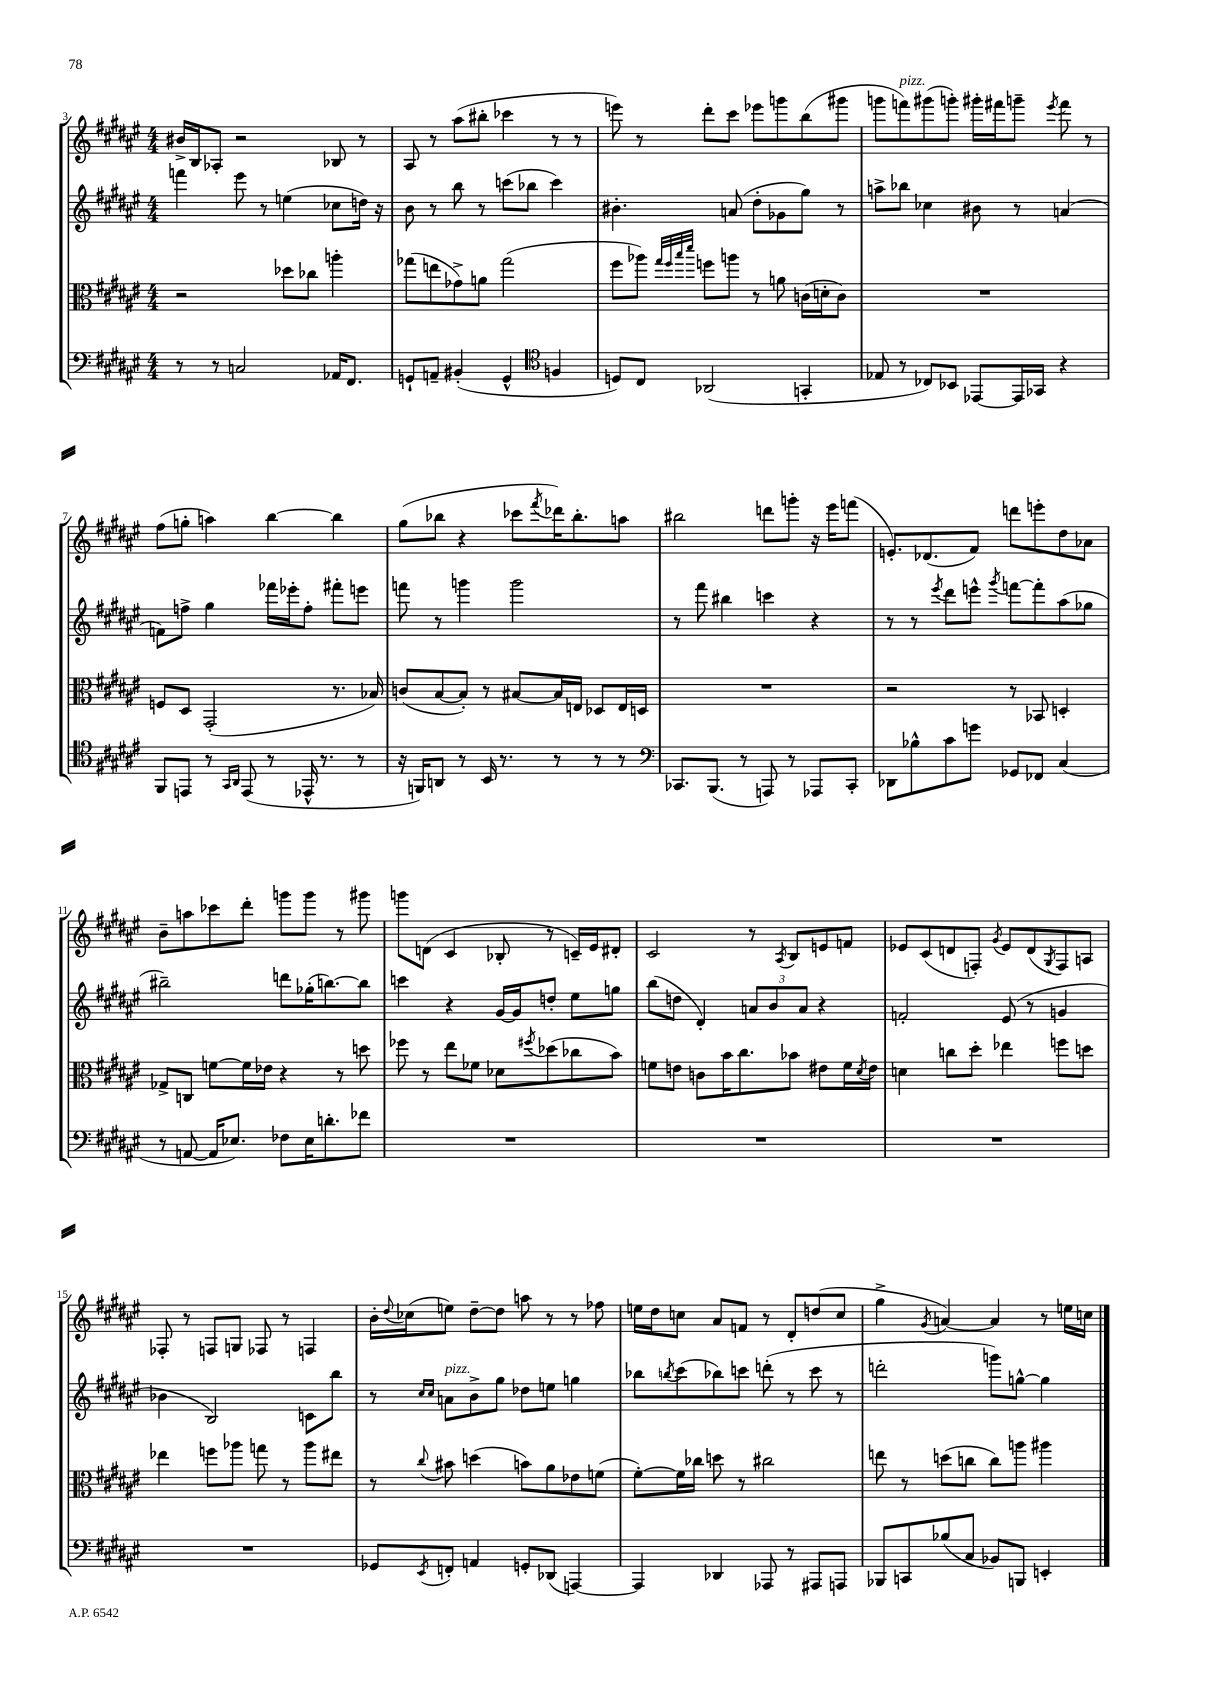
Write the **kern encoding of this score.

**kern	**kern	**kern	**kern
*part4	*part3	*part2	*part1
*staff4	*staff3	*staff2	*staff1
*clefF4	*clefC3	*clefG2	*clefG2
*k[f#c#g#d#a#e#]	*k[f#c#g#d#a#e#]	*k[f#c#g#d#a#e#]	*k[f#c#g#d#a#e#]
*M4/4	*M4/4	*M4/4	*M4/4
=3	=3	=3	=3
8r	2r	4fffn\	16b#X^/LL
.	.	.	16B/J
8r	.	.	8A-X'/J
2Cn/	.	8eee#\	2r
.	.	8r	.
.	8dd-X\L	(4een\	.
.	8cc-X\J	.	.
16AA-X/KL	4aan'\	8cc-X\L	8B-X/
8.FF#/J	.	.	.
.	.	16ddn\Jk)	8r
.	.	16r	.
=4	=4	=4	=4
8GGn`/L	(8gg-X\L	8b\	8A#/
8AAn~/J	8een\	8r	8r
(4BB#X'/	8g-X^\)	8bb\	(8aa#\L
.	8an\J	8r	8bb#X'\J
4GG^^/	(2gg-\	(8cccn\L	4ccc-X\
.	.	8bb-X\J	.
*clefC4	*	*	*
4Fn/	.	4ccc\)	8r
.	.	.	8r
=5	=5	=5	=5
8Dn/L)	8ff#\L	4.b#X'\	8eeen\)
8C#/J	8aa-X\J)	.	8r
.	32qqgg#/LLL	.	.
.	32qqff#/	.	.
.	32qqbb/	.	.
.	32qqddd#/JJJ	.	.
(2AA-X/	8ffn\L	.	8ddd#'\L
.	8aan\J	(8an/	8ccc#\J
.	8r	8dd#'\L	8eee-X\L
.	8an\	8g-X\	8gggn\
4GGn'/	(16cn\LL	8gg#\J)	(8bb\
.	16dn'\J	.	.
.	8c\J)	8r	8ggg#X\J
=6	=6	=6	=6
8E-X/	1r	8aan^\L	8gggn\L
!	!	!	!LO:TX:a:i:t=pizz.
8r	.	8bb-X\J	8fffn\)
8C-X/L)	.	4cc-X\	(8ggg#X\
8BB-X/J	.	.	8gggn'\J)
[8EE-X/L	.	8b#X\	16ggg#X'\LL
.	.	.	16fff#X\J
16EE-/L]	.	8r	8gggn~\J
16GG-X/JJ	.	.	.
.	.	.	8qeee#/
4r	.	(4an/	8fff#\
.	.	.	8r
!!LO:LB:g=z
=7	=7	=7	=7
8FF#/L	8Fn/L	8fn\L)	(8ff#\L
8EEn/J	8D#/J	8ffn^\J	8ggn'\J
8r	(2GG#'/	4gg#\	4aan\)
16qqGG#/LL	.	.	.
16qqAA#/JJ	.	.	.
(8EE/	.	.	.
8r	.	16fff-X\LL	[4bb\
.	.	16eee-X'\J	.
16EE-X^^/	.	8ff'\J	.
8.r	.	.	.
.	8.r	8fff#X'\L	4bb\]
8r	.	8eeen\J	.
.	16B-X/)	.	.
=8	=8	=8	=8
16r	(8cn/L	8fffn\	(8gg#\L
16FFn/KL)	.	.	.
8AAn/J	[8B/	8r	8bb-X\J
8r	8B'/J])	4gggn\	4r
16BB/	8r	.	.
8.r	.	.	.
.	[8B#X/L	2ggg\	8ccc-X\L
.	.	.	8qfff#/
8r	16B#/L]	.	16ddd-X\K)
.	16En/JJ	.	8.bb-'\
8r	8D-X/L	.	.
8r	16E/L	.	8aan\J
.	16Dn/JJ	.	.
=9	=9	=9	=9
*clefF4	*	*	*
8.CC-X/L	1r	8r	2bb#X\
.	.	8fff#\	.
(8.BBB/J	.	.	.
.	.	4bb#X\	.
8r	.	.	.
8AAAn/)	.	4cccn\	8dddn\L
8r	.	.	8gggn'\J
8AAA-X/L	.	4r	16r
.	.	.	16eee#\KL
8CC-'/J	.	.	(8fffn\J
=10	=10	=10	=10
8DD-X\L	2r	8r	8.en'/L)
8B-X^^\	.	8r	.
.	.	.	(8.d-X/
.	.	8qeee#/	.
8c#\	.	8ddd#\L	.
8gn\J	.	8eeen^^\J	8f#/J)
.	.	8qggg#/	.
8GG-X/L	8r	[8fffn\L	8dddn\L
8FF-X/J	8BB-X/	8fff'\]	8eeen'\
(4C#/	4Dn'/	(8aa#\	8dd#\
.	.	8gg-X\J	8a-X\J
!!LO:LB:g=z
=11	=11	=11	=11
8r	8G-X^/L	2bb#X~\)	8b~\L
[8AAn/	8Cn/J	.	8aan\
16AA/KL]	[8fn\L	.	8ccc-X\
8.E-X/J)	.	.	.
.	16f\L]	.	8ddd#'\J
.	16e-X\JJ	.	.
8F-X\L	4r	8dddn\L	8gggn\L
16E-\K	.	(16gg-X'\K	8ggg\J
8.dn'\	.	[8.bbn\)	.
.	8r	.	8r
8f-X\J	8ddn\	8bb\J]	8ggg#X\
=12	=12	=12	=12
1r	8ff-X\	4cccn\	8gggn\L
.	8r	.	(8dn\J
.	8ee#\L	4r	4c#/
.	8f-X\J	.	.
.	8d-X\L	[16g#/LL	8B-X'/
.	.	16g#/J]	.
.	8qff#X/	.	.
.	(8dd-X\	8ddn'/J	8r
.	8cc-X\	8ee#\L	16cn~/LL)
.	.	.	16e#/J
.	8b\J)	8ggn\J	8d#X'/J
=13	=13	=13	=13
1r	8fn\L	(8bb\L	2c#/
.	8en\J	8ddn\J	.
.	8cn\L	4d#'/)	.
.	16b\K	.	.
.	8.cc#\	.	.
.	.	12an/L	8r
.	.	12b/	.
.	.	.	8qA#/
.	8b-X\J	.	8B/L
.	.	12a/J	.
.	8e#X\L	4r	8en/
.	16f\L	.	8fn/J
.	8qd#/	.	.
.	16e#\JJ	.	.
=14	=14	=14	=14
1r	4dn\	2fn'/	8e-X/L
.	.	.	(8c#/
.	8ccn\L	.	8dn/
.	8dd#'\J	.	8Fn'/J)
.	.	.	8qg#/
.	4ee-X\	(8e#/	8e-/L
.	.	8r	(8d/
.	.	.	8qG#/
.	8ffn\L	4gn/	8F/)
.	8ddn\J	.	8An/J
!!LO:LB:g=z
=15	=15	=15	=15
1r	4ee-X\	4b-X\	8F-X'/
.	.	.	8r
.	8ffn\L	2B/)	8Fn/L
.	8aa-X\J	.	8Gn/J
.	8ggn\	.	8F-X/
.	8r	.	8r
.	8aa-\L	8cn\L	4Fn/
.	8ee#X\J	8bb\J	.
=16	=16	=16	=16
8GG-X/L	8r	8r	16b'\LL
.	.	.	8qqdd#/
.	.	.	(16cc-X\J
.	.	16qqcc#/LL	.
8qEE#/	8qqcc#/	16qqcc#/JJ	.
!	!	!LO:TX:a:i:t=pizz.	!
8FFn'/J	8b#X\	8an\L	8een\J)
4AAn/	(4ddn\	8b^\	[8dd#~\L
.	.	8gg#\J	8dd#\J]
8GGn'/L	8bn\L)	8dd-X\L	8aan\
(8DD-X/J	8a#\	8een\J	8r
[4AAAn/)	8e-X\	4ggn\	8r
.	(8fn\J	.	8ff-X\
=17	=17	=17	=17
4AAA/]	[8f#'\L)	8bb-X\L	16een\LL
.	.	.	16dd#\J
.	.	8qbbn/	.
.	16f#\L]	(8ccc#\	8ccn\J
.	16cc-X\JJ	.	.
4DD-X/	8ddn\	8bb-X\)	8a#/L
.	8r	8cccn\J	8fn/J
8AAA-X/	2cc#X\	(8dddn'\	8r
8r	.	8r	8d#'/L
8AAA#X/L	.	8ccc\	(8ddn/
8AAAn/J	.	8r	8cc/J
=18	=18	=18	=18
8BBB-X/L	8een\	2dddn'\	4gg#^\
8CCn/	8r	.	.
.	.	.	8qg#/
(8B-X/	(8ddn\L	.	[4an/)
8C#/J	8ccn\J	.	.
8BB-X/L)	8cc\L)	8gggn\L)	4a/]
8BBBn/J	8aan\J	[8ggn^^\J	.
4EEn'/	4aa#X\	4gg\]	8r
.	.	.	16een\LL
.	.	.	16ccn\JJ
==	==	==	==
*-	*-	*-	*-
